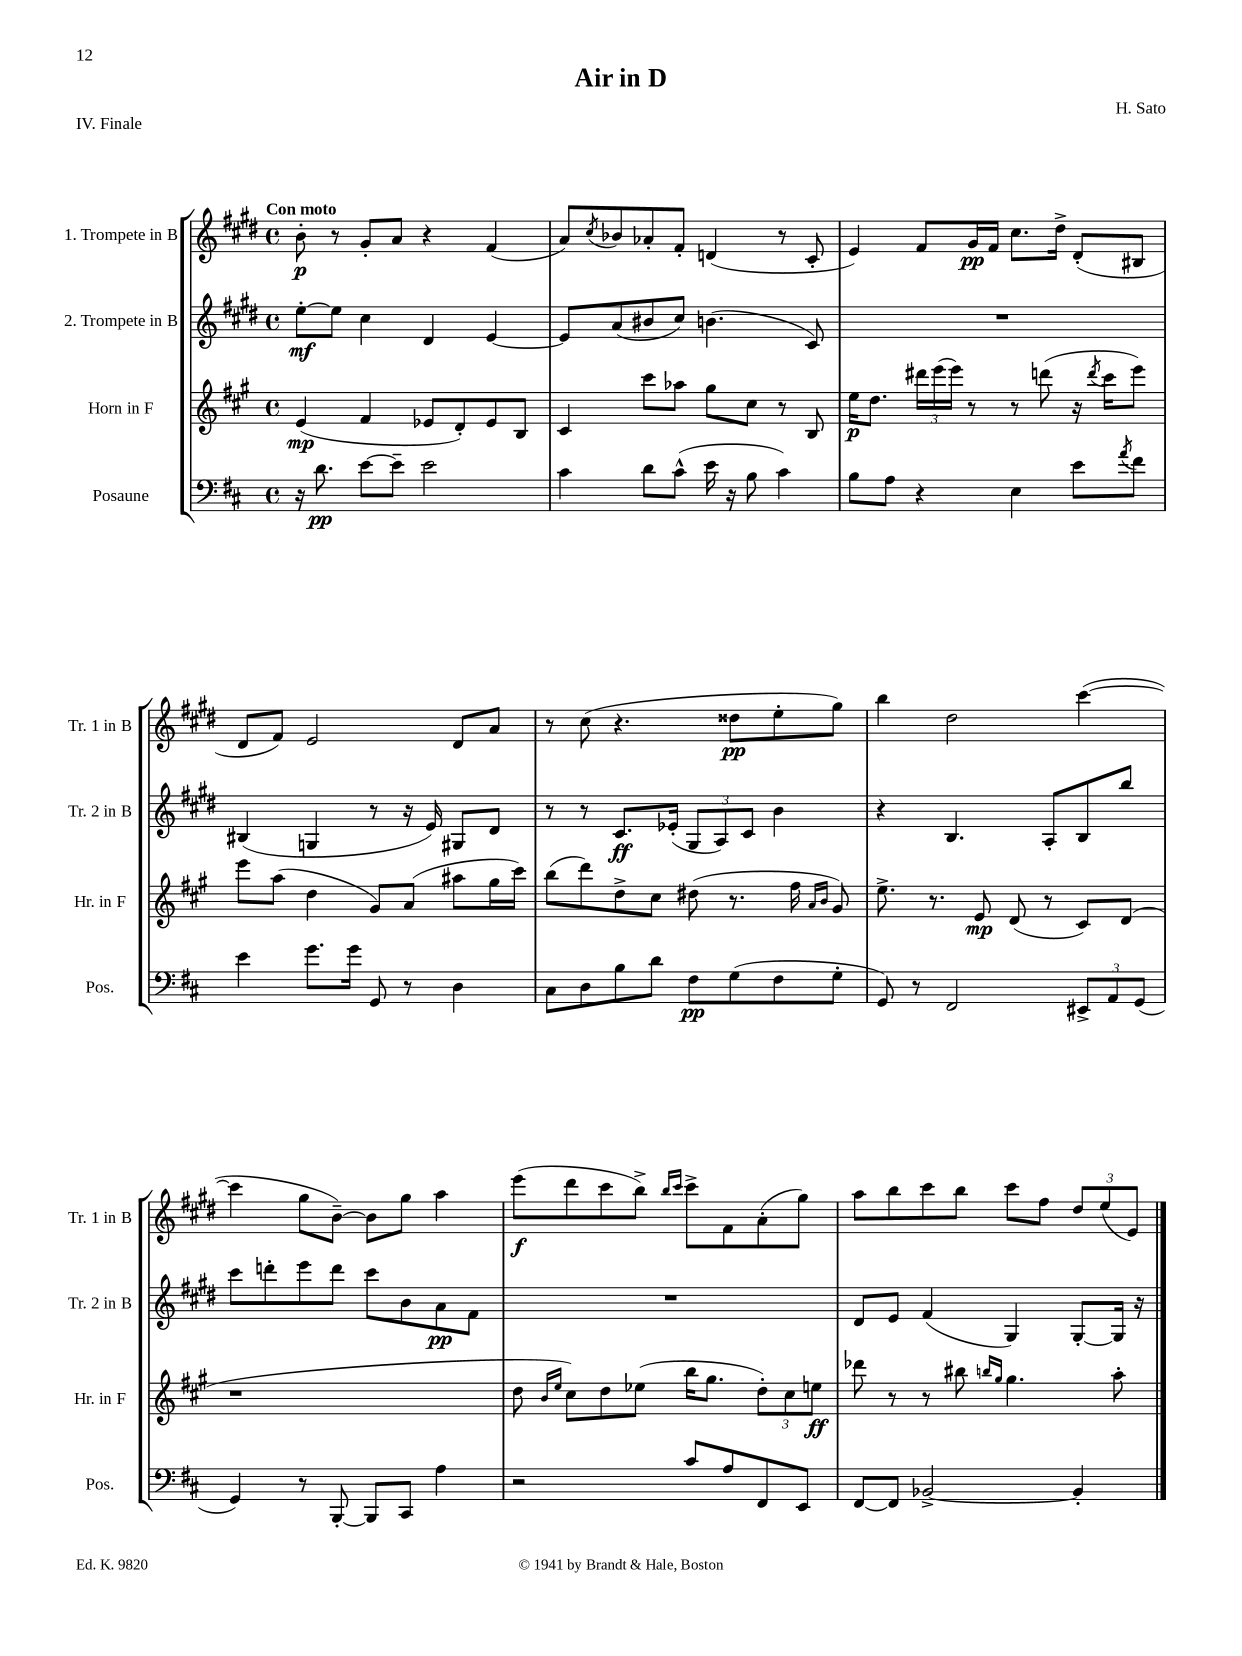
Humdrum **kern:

**kern	**dynam	**kern	**dynam	**kern	**dynam	**kern	**dynam
*part4	*part4	*part3	*part3	*part2	*part2	*part1	*part1
*staff4	*staff4	*staff3	*staff3	*staff2	*staff2	*staff1	*staff1
*I"Posaune	*	*I"Horn in F	*	*I"2. Trompete in B	*	*I"1. Trompete in B	*
*I'Pos.	*	*I'Hr. in F	*	*I'Tr. 2 in B	*	*I'Tr. 1 in B	*
*clefF4	*	*clefG2	*	*clefG2	*	*clefG2	*
*k[f#c#]	*	*k[f#c#g#]	*	*k[f#c#g#d#]	*	*k[f#c#g#d#]	*
*M4/4	*	*M4/4	*	*M4/4	*	*M4/4	*
*met(c)	*	*met(c)	*	*met(c)	*	*met(c)	*
=1	=1	=1	=1	=1	=1	=1	=1
!	!	!	!	!	!	!LO:TX:a:B:t=Con moto	!
16r	.	(4e/	mp	[8ee'\L	mf	8b'\	p
8.d\	pp	.	.	.	.	.	.
.	.	.	.	8ee\J]	.	8r	.
[8e\L	.	4f#/	.	4cc#\	.	8g#'/L	.
8e~\J]	.	.	.	.	.	8a/J	.
2e\	.	8e-X/L	.	4d#/	.	4r	.
.	.	8d'/)	.	.	.	.	.
.	.	8e-/	.	[4e/	.	(4f#/	.
.	.	8B/J	.	.	.	.	.
=2	=2	=2	=2	=2	=2	=2	=2
4c#\	.	4c#/	.	8e/L]	.	8a/L)	.
.	.	.	.	.	.	8qcc#/	.
.	.	.	.	(8a/	.	8b-X/	.
8d\L	.	8ccc#\L	.	8b#X/	.	8a-X'/	.
(8c#^^\J	.	8aa-X\J	.	8cc#/J)	.	8f#'/J	.
16e\	.	8gg#\L	.	(4.bn\	.	(4dn/	.
16r	.	.	.	.	.	.	.
8B\	.	8cc#\J	.	.	.	.	.
4c#\)	.	8r	.	.	.	8r	.
.	.	8B/	.	8c#/)	.	8c#'/	.
=3	=3	=3	=3	=3	=3	=3	=3
8B\L	.	16ee\KL	p	1r	.	4e/)	.
.	.	8.dd\J	.	.	.	.	.
8A\J	.	.	.	.	.	.	.
4r	.	24ddd#X\LL	.	.	.	8f#/L	.
.	.	(24eee\	.	.	.	.	.
.	.	24eee\JJ)	.	.	.	.	.
.	.	8r	.	.	.	16g#/L	pp
.	.	.	.	.	.	16f#/JJ	.
4E\	.	8r	.	.	.	8.cc#\L	.
.	.	(8dddn\	.	.	.	.	.
.	.	.	.	.	.	16dd#^\Jk	.
8e\L	.	16r	.	.	.	(8d#'/L	.
.	.	8qddd/	.	.	.	.	.
.	.	16ccc#\KL	.	.	.	.	.
8qa/	.	.	.	.	.	.	.
8f#\J	.	8eee\J)	.	.	.	8B#X/J	.
!!LO:LB:g=z
=4	=4	=4	=4	=4	=4	=4	=4
4e\	.	8eee\L	.	(4B#X/	.	8d#/L	.
.	.	(8aa\J	.	.	.	8f#/J)	.
8.g\L	.	4dd\	.	4Gn/	.	2e/	.
16g\Jk	.	.	.	.	.	.	.
8GG/	.	8g#/L)	.	8r	.	.	.
8r	.	(8a/J	.	16r	.	.	.
.	.	.	.	16e/)	.	.	.
4D\	.	8aa#X\L	.	8G#X/L	.	8d#/L	.
.	.	16gg#\L	.	8d#/J	.	8a/J	.
.	.	16ccc#\JJ)	.	.	.	.	.
=5	=5	=5	=5	=5	=5	=5	=5
8C#\L	.	(8bb\L	.	8r	.	8r	.
8D\	.	8ddd\)	.	8r	.	(8cc#\	.
8B\	.	8dd^\	.	8.c#/L	ff	4.r	.
8d\J	.	8cc#\J	.	.	.	.	.
.	.	.	.	(16e-X'/Jk	.	.	.
8F#\L	pp	(8dd#X\	.	12G#/L	.	.	.
.	.	.	.	12A/)	.	.	.
(8G\	.	8.r	.	.	.	8dd##X\L	pp
.	.	.	.	12c#/J	.	.	.
8F#\	.	.	.	4b\	.	8ee'\	.
.	.	16ff#\	.	.	.	.	.
.	.	16qqa/LL	.	.	.	.	.
.	.	16qqb/JJ	.	.	.	.	.
8G'\J	.	8g#/)	.	.	.	8gg#\J)	.
=6	=6	=6	=6	=6	=6	=6	=6
8GG/)	.	8.ee^\	.	4r	.	4bb\	.
8r	.	.	.	.	.	.	.
.	.	8.r	.	.	.	.	.
2FF#/	.	.	.	4.B/	.	2dd#\	.
.	.	8e/	mp	.	.	.	.
.	.	(8d/	.	.	.	.	.
.	.	8r	.	8A'/L	.	.	.
12EE#X^/L	.	8c#/L)	.	8B/	.	([4ccc#\	.
12AA/	.	.	.	.	.	.	.
.	.	(8d/J	.	8bb/J	.	.	.
(12GG/J	.	.	.	.	.	.	.
!!LO:LB:g=z
=7	=7	=7	=7	=7	=7	=7	=7
4GG/)	.	1r	.	8ccc#\L	.	4ccc#\]	.
.	.	.	.	8dddn'\	.	.	.
8r	.	.	.	8eee\	.	8gg#\L	.
[8BBB'/	.	.	.	8ddd\J	.	[8b~\J)	.
8BBB/L]	.	.	.	8ccc#\L	.	8b\L]	.
8CC#/J	.	.	.	8b\	.	8gg#\J	.
4A\	.	.	.	8a\	pp	4aa\	.
.	.	.	.	8f#\J	.	.	.
=8	=8	=8	=8	=8	=8	=8	=8
2r	.	8dd\	.	1r	.	(8eee\L	f
.	.	16qqb/LL	.	.	.	.	.
.	.	16qqee/JJ	.	.	.	.	.
.	.	8cc#\L)	.	.	.	8ddd#\	.
.	.	8dd\	.	.	.	8ccc#\	.
.	.	(8ee-X\J	.	.	.	8bb^\J)	.
.	.	.	.	.	.	16qqbb/LL	.
.	.	.	.	.	.	16qqccc#/JJ	.
8c#/L	.	16bb\KL	.	.	.	8ccc#^\L	.
.	.	8.gg#\J	.	.	.	.	.
8A/	.	.	.	.	.	8f#\	.
8FF#/	.	12dd'\L)	.	.	.	(8a'\	.
.	.	12cc#\	.	.	.	.	.
8EE/J	.	.	.	.	.	8gg#\J)	.
.	.	12een\J	ff	.	.	.	.
=9	=9	=9	=9	=9	=9	=9	=9
[8FF#/L	.	8ddd-X\	.	8d#/L	.	8aa\L	.
8FF#/J]	.	8r	.	8e/J	.	8bb\	.
[2BB-X^/	.	8r	.	(4f#/	.	8ccc#\	.
.	.	8bb#X\	.	.	.	8bb\J	.
.	.	16qqbbn/LL	.	.	.	.	.
.	.	16qqgg#/JJ	.	.	.	.	.
.	.	4.gg#\	.	4G#/)	.	8ccc#\L	.
.	.	.	.	.	.	8ff#\J	.
4BB-'/]	.	.	.	[8G#'/L	.	12dd#/L	.
.	.	.	.	.	.	(12ee/	.
.	.	8aa'\	.	16G#/Jk]	.	.	.
.	.	.	.	.	.	12e/J)	.
.	.	.	.	16r	.	.	.
==	==	==	==	==	==	==	==
*-	*-	*-	*-	*-	*-	*-	*-
